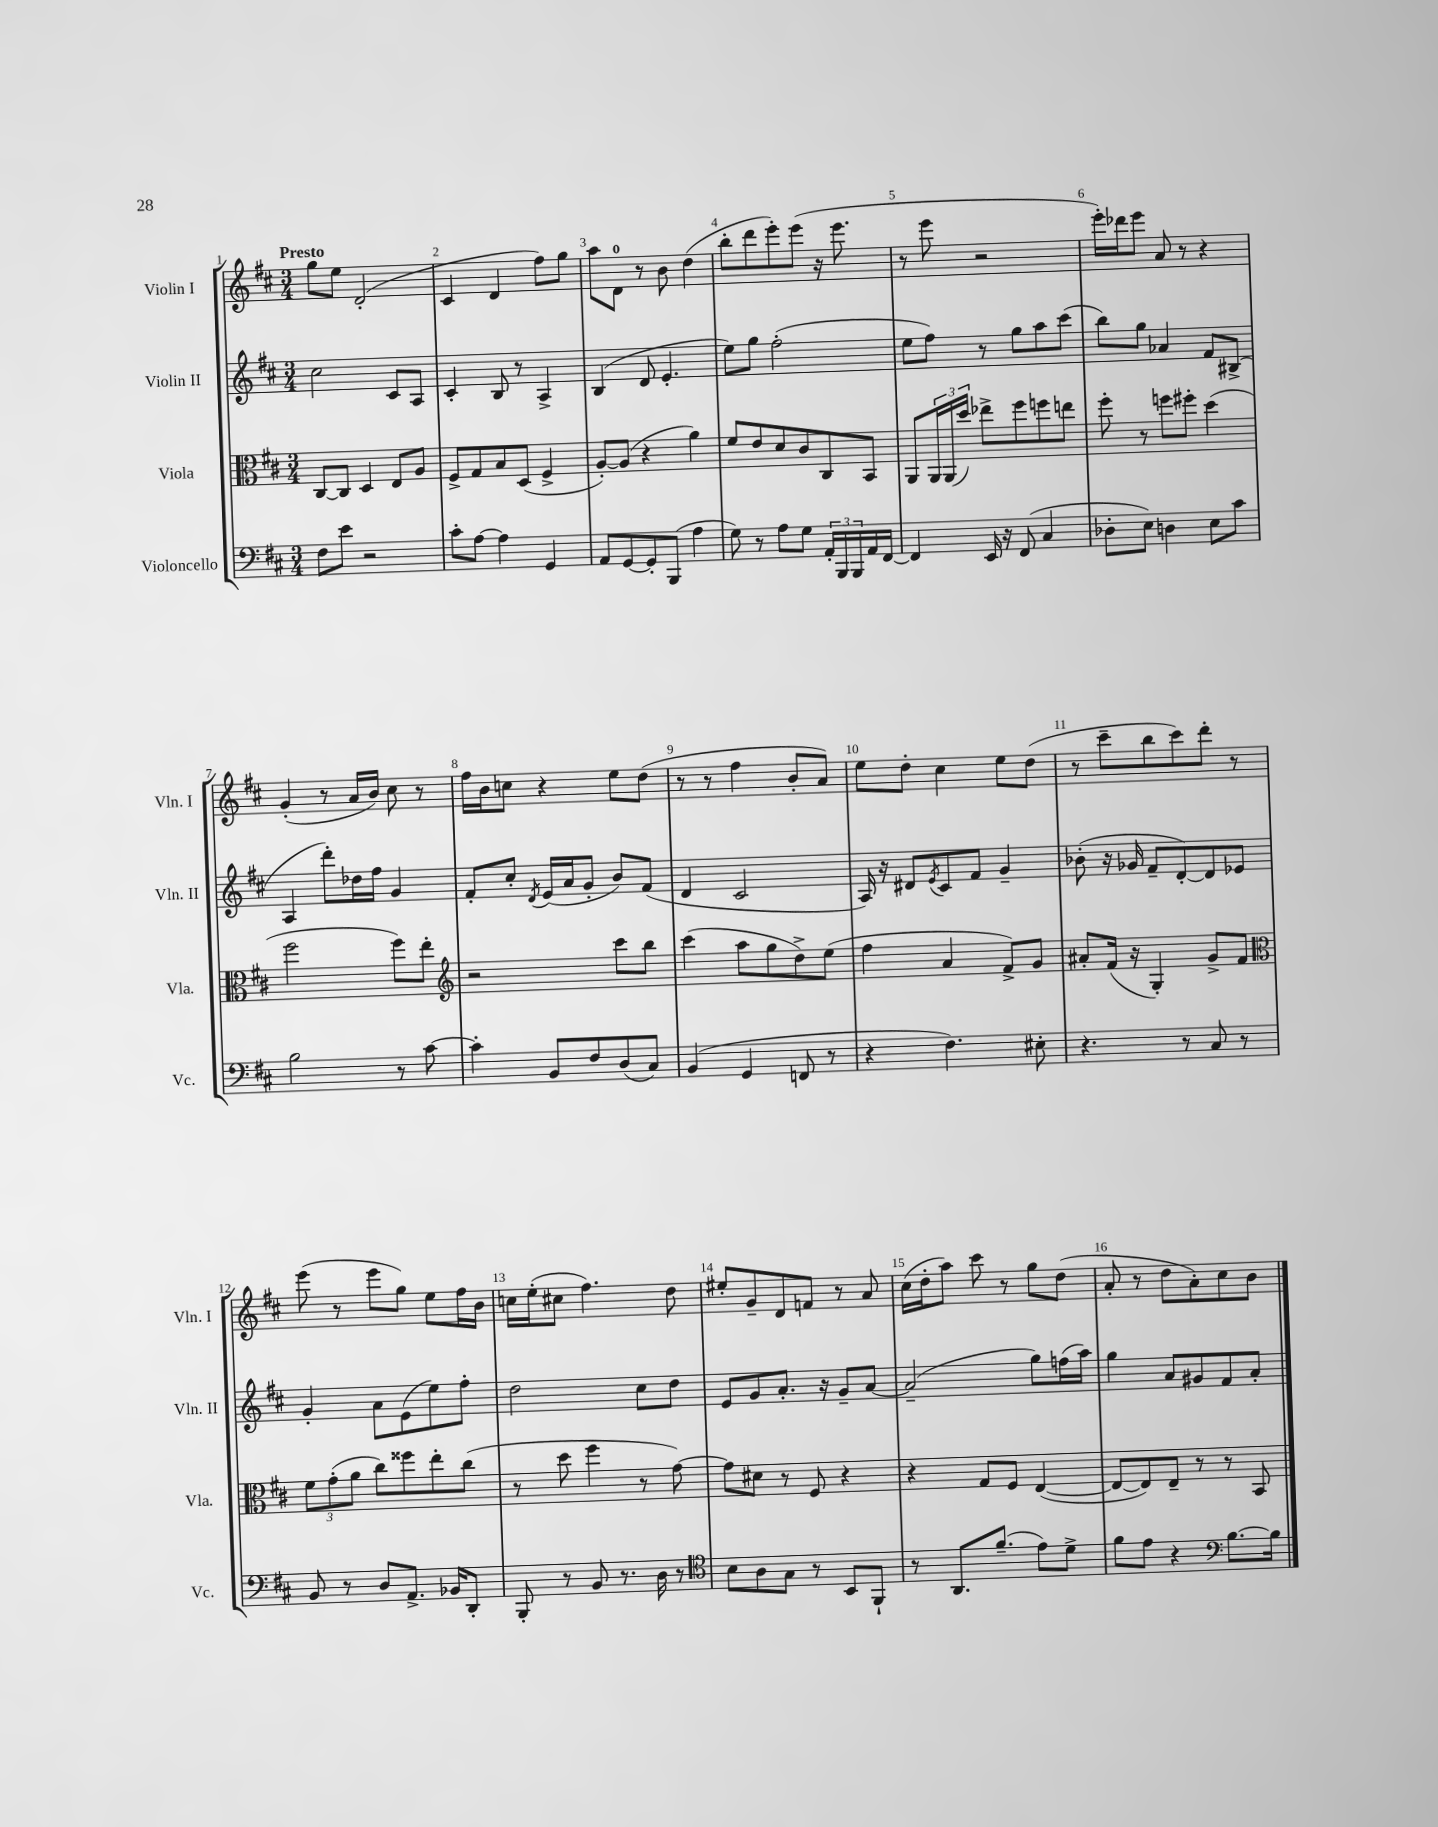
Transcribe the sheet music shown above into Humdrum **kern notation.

**kern	**kern	**kern	**kern
*staff4	*staff3	*staff2	*staff1
*clefF4	*clefC3	*clefG2	*clefG2
*k[f#c#]	*k[f#c#]	*k[f#c#]	*k[f#c#]
*M3/4	*M3/4	*M3/4	*M3/4
8F#\L	[8C#/L	2cc#\	8gg\L
8e\J	8C#/]J	.	8ee\J
2r	4D/	.	(2d'/
.	8E/L	8c#/L	.
.	8A/J	8A/J	.
=	=	=	=
8c#'\L	8F#^/L	4c#'/	4c#/
[8A\J	8G/	.	.
4A\]	8B/	8B/	4d/
.	(8D/J	8r	.
4GG/	4F#^/	4A^/	8ff#\L)
.	.	.	8gg\J
=	=	=	=
8AA/L	[8A'/L)	(4B/	8aa\L
[8GG/	(8A/]J	.	8d\J
8GG'/]	4r	8d/	8r
(8BBB/J	.	4.e'/	8b\
4A\	4a\)	.	(4dd\
=	=	=	=
8G\)	8f#/L	8ee\L)	8bb'\L
8r	8e/	8gg\J	8ddd\
8A\L	8d/	(2ff#'\	8eee'\)
8G\J	8c#/	.	(8eee\J
24AA'/LL	8C#/	.	16r
24BBB/	.	.	.
.	.	.	8.eee\
24BBB/	.	.	.
16AA/	8BB/J	.	.
[16FF#/JJ	.	.	.
=	=	=	=
4FF#/]	8AA/L	8ee\L	8r
.	24AA/L	8ff#\J)	8eee\
.	(24AA/	.	.
.	24dd/JJ)	.	.
16EE/	8ee-^\L	8r	2r
16r	.	.	.
(8FF#/	8ff#\	8gg\L	.
4C#/	8ff\	8aa\	.
.	8ee\J	(8ccc#\J	.
=	=	=	=
8D-'\L	8ff#'\	8bb\L)	16eee'\LL)
.	.	.	16ddd-\J
8E\J)	8r	8gg\J	8eee\J
4D\	8ff\L	4a-/	8a/
.	8ff#'\J	.	8r
8E\L	(4dd\	8f#/L	4r
8c#\J	.	(8B#^/J	.
=	=	=	=
2B\	2ff#\	4A/	(4g'/
.	.	8ddd'\L)	8r
.	.	16dd-\L	16a/LL
.	.	16ff#\JJ	16b/JJ)
8r	8ff#\L)	4g/	8cc#\
[8c#\	8ee'\J	.	8r
=	=	=	=
*	*clefG2	*	*
4c#'\]	2r	8f#'/L	16ff#\LL
.	.	.	16b\J
.	.	8cc#'/J	8cc\J
.	.	8qd/	.
8BB/L	.	(16e/LL	4r
.	.	16a/J	.
8F#/	.	8g'/J	.
(8D/	8ccc#\L	8b/L)	8ee\L
8C#/J)	8bb\J	(8f#/J	(8dd\J
=	=	=	=
(4BB/	(4ccc#\	4d/	8r
.	.	.	8r
4GG/	8aa\L	2c#/	4ff#\
.	8gg\	.	.
8FF/	8dd^\)	.	8b'/L
8r	(8ee\J	.	8a/J)
=	=	=	=
4r	4ff#\	16A/)	8ee\L
.	.	16r	.
.	.	8d#/L	8dd'\J
.	.	8qe/	.
4.F#\)	4a/	8c#/	4cc#\
.	.	8f#/J	.
.	8f#^/L)	4g~/	8ee\L
8E#'\	8g/J	.	(8dd\J
=	=	=	=
4.r	8a#'/L	(8b-'\	8r
.	(16f#/Jk	16r	8ccc#~\L
.	16r	16g-/	.
.	4G'/)	8f#~/L	8bb\
8r	.	[8d'/)	8ccc#\)
8C#/	8g^/L	8d/]	8ddd'\J
8r	8f#/J	8e-/J	8r
=	=	=	=
*	*clefC3	*	*
8BB/	12f#\L	4g'/	(8eee\
.	(12g'\	.	.
8r	.	.	8r
.	12a\J	.	.
8D/L	8cc#\L)	8a\L	8eee\L
8.AA^/J	8ff##\	(8e\	8gg\J)
.	8ee'\	8ee\)	8ee\L
16BB-/LK	.	.	.
8DD'/J	(8cc#\J	8ff#'\J	16ff#\L
.	.	.	16b\JJ
=	=	=	=
8BBB'/	8r	2dd\	16cc\LL
.	.	.	(16ee'\J
8r	8dd\	.	8cc#\J
8BB/	4ff#\	.	4.ff#\)
8.r	.	.	.
.	8r	8cc#\L	.
16D\	.	.	.
8r	[8g\)	8dd\J	8dd\
=	=	=	=
*clefC4	*	*	*
8B\L	8g\]L	8e/L	8ee#'/L
8A\	8d#\J	8g/	8g~/
8G\J	8r	8.a'/J	8d/
8r	8F#/	.	8f/J
.	.	16r	.
8BB/L	4r	8g~/L	8r
8FF#`/J	.	[8a/J	8a/
=	=	=	=
8r	4r	(2a~/]	(16cc#\LL
.	.	.	16dd'\J
8.AA/L	.	.	8aa\J)
.	8G/L	.	8ccc#\
(8.f#~/J	.	.	.
.	8F#/J	.	8r
8e\L)	([4E/	8gg\L)	8gg\L
8d^\J	.	(16ff\L	(8dd\J
.	.	16aa\JJ)	.
=	=	=	=
8f#\L	8E/_L	4gg\	8a'/
8e\J	8E/])	.	8r
4r	8E~/J	8a/L	8dd\L
.	8r	8g#/	8a'\)
*clefF4	*	*	*
[8.B\L	8r	8f#/	8cc#\
.	8BB/	8a'/J	8b\J
16B\]Jk	.	.	.
==	==	==	==
*-	*-	*-	*-
